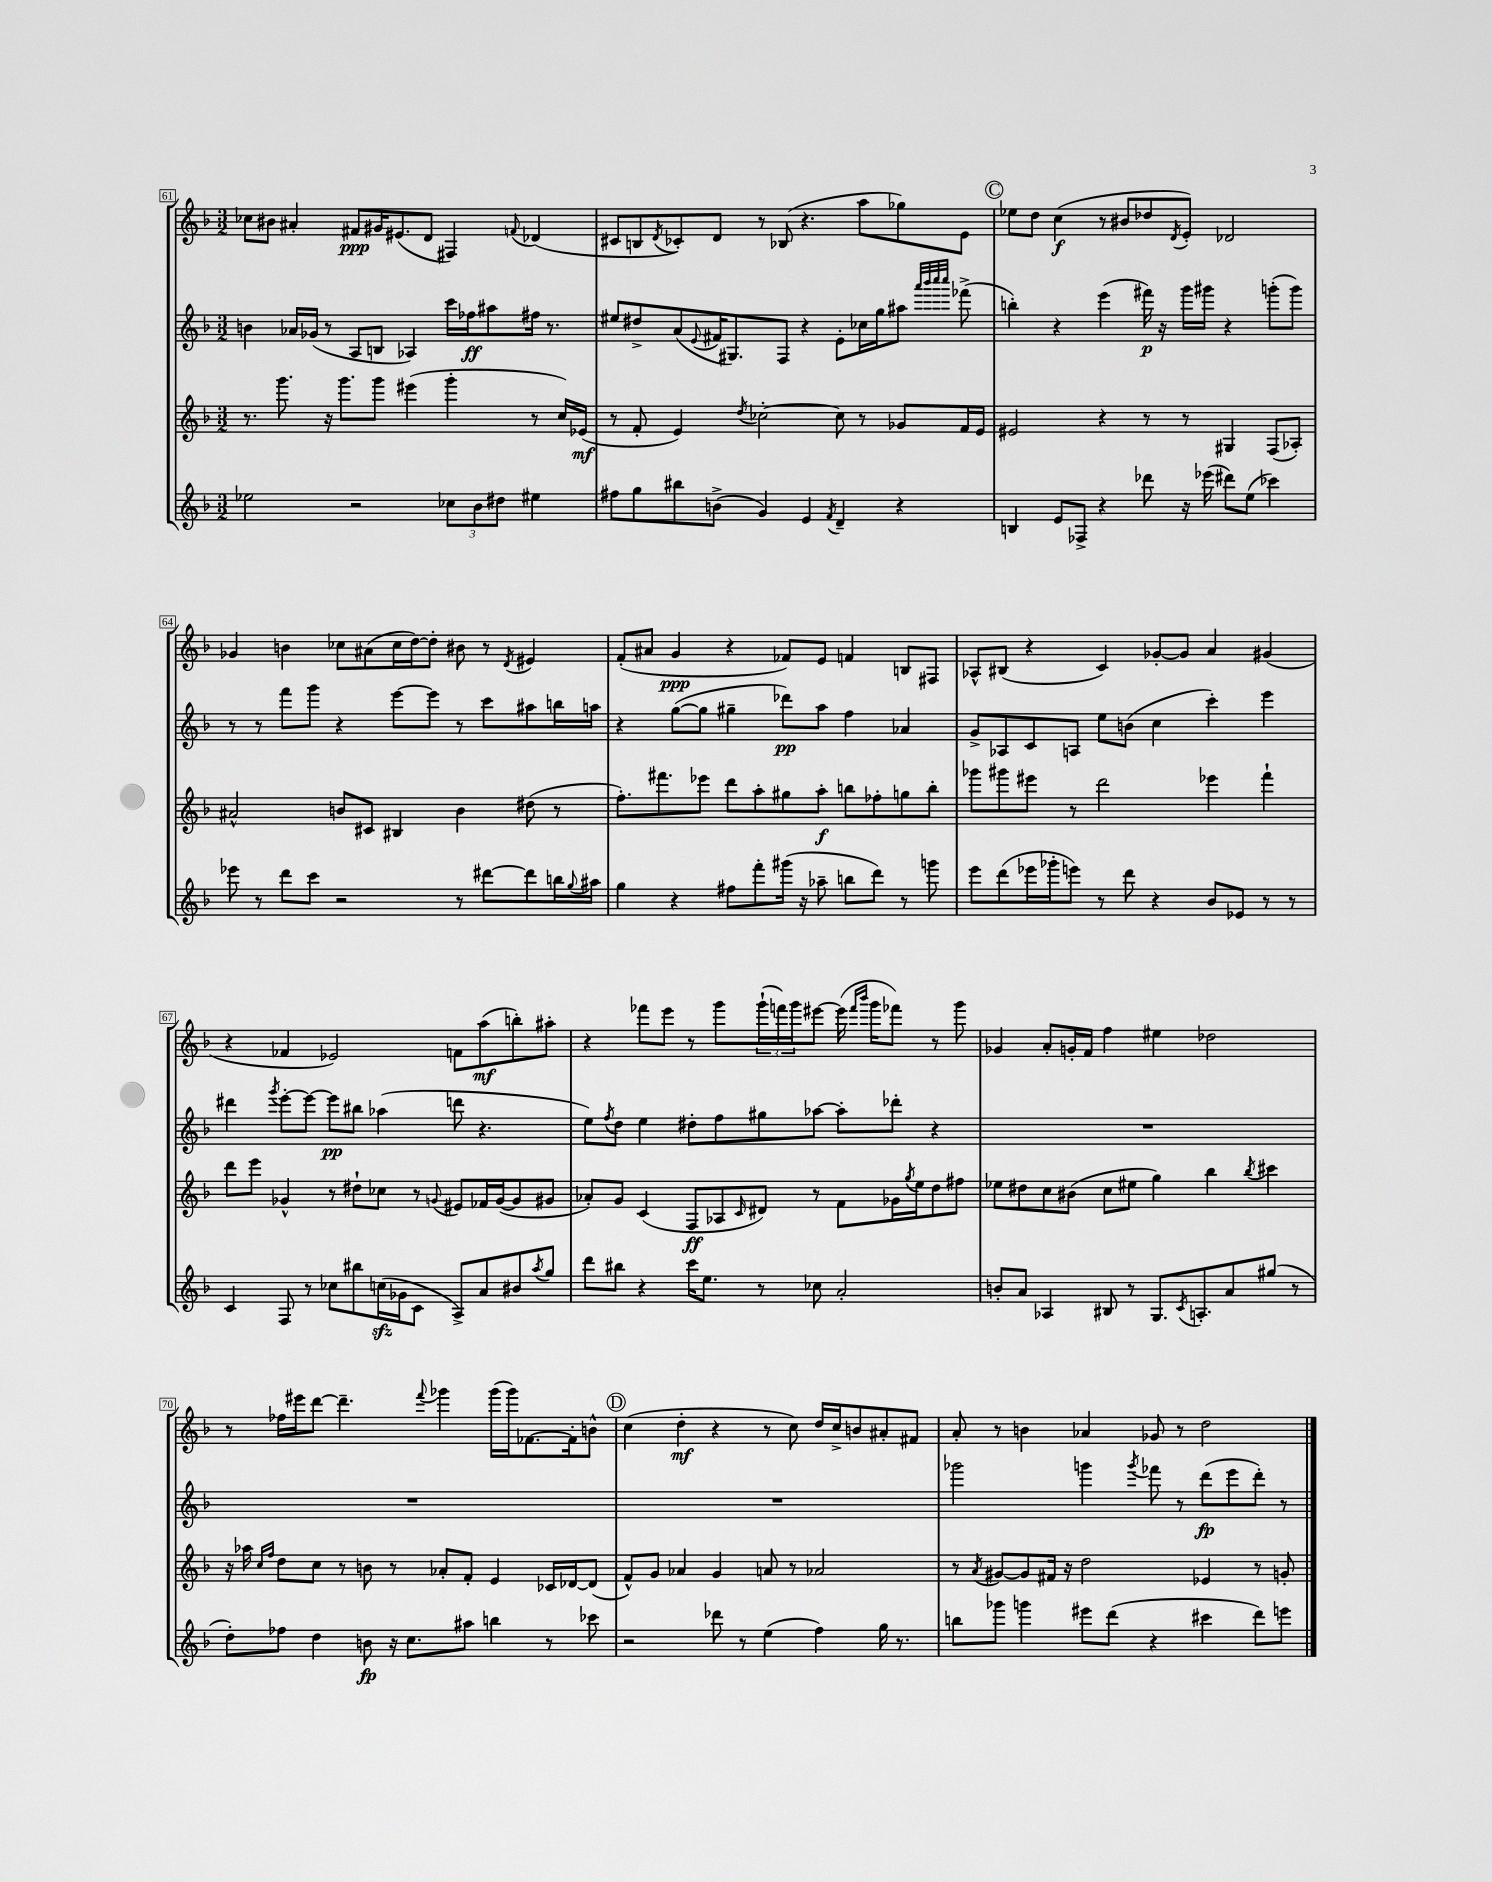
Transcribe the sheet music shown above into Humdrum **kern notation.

**kern	**kern	**kern	**kern
*staff4	*staff3	*staff2	*staff1
*clefG2	*clefG2	*clefG2	*clefG2
*k[b-]	*k[b-]	*k[b-]	*k[b-]
*M3/2	*M3/2	*M3/2	*M3/2
2ee-\	8.r	4b\	8cc-\L
.	.	.	8b#\J
.	8.ggg\	.	.
.	.	16a-/LL	4a#'/
.	.	(16g-/JJ	.
.	16r	8r	.
.	8.ggg\L	.	.
2r	.	8A/L	8f#/L
.	8ggg\J	8B/J	16g#/K
.	.	.	(8.e#/
.	(4eee#\	4A-/)	.
.	.	.	8d/J
12cc-\L	4ggg'\	16ccc\LL	4F#/)
.	.	16ff-\J	.
12b-\	.	.	.
.	.	8aa#\	.
12dd#\J	.	.	.
.	.	.	8qqf/
4ee#\	8r	16ff#\Jk	(4d-/
.	.	8.r	.
.	16cc/LL)	.	.
.	(16e-/JJ	.	.
=	=	=	=
8ff#\L	8r	8ee#/L	8c#/L
8gg\	8f'/	8dd#^/	8B/
.	.	.	8qd/
8bb#\	4e/)	(8a/	8c-'/)
.	.	8qqe/	.
(8b^\J	.	16f#/K	8d/J
.	.	8.G#/)	.
.	8qdd/	.	.
4g/)	[2cc-'\	.	8r
.	.	8F/J	(8B-/
4e/	.	4r	4.r
8qf/	.	.	.
4d~/	8cc-\]	8e'\L	.
.	8r	16cc-\L	8aa\L
.	.	16gg\J	.
4r	8g-/L	8aa#\J	8gg-\)
.	.	32qqaaa/LLL	.
.	.	32qqbbb-/	.
.	.	32qqcccc/	.
.	.	32qqcccc/JJJ	.
.	16f/L	(8fff-^\	8e\J
.	16e/JJ	.	.
=	=	=	=
4B/	2e#/	4bb'\)	8ee-\L
.	.	.	8dd\J
8e/L	.	4r	(4cc\
8F-^/J	.	.	.
4r	4r	(4eee\	8r
.	.	.	8b#/L
8ddd-\	8r	16fff#\)	8dd-/
.	.	16r	.
.	.	.	8qd/
16r	8r	16ggg\LL	8e'/J)
(16eee-\	.	16ggg#\JJ	.
8ddd#\L)	4G#/	4r	2d-/
(8ee\J	.	.	.
4ccc-\)	(8F/L	(8ggg'\L	.
.	8A-'/J)	8ggg\J)	.
=	=	=	=
8eee-\	2a#^^/	8r	4g-/
8r	.	8r	.
8ddd\L	.	8fff\L	4b\
8ccc\J	.	8ggg\J	.
2r	8b/L	4r	8cc-\L
.	8c#/J	.	(8a#\
.	4B#/	[8eee\L	16cc-\L
.	.	.	[16dd\J)
.	.	8eee\]J	8dd'\]J
8r	4b\	8r	8b#\
[8ddd#\L	.	8ccc\L	8r
.	.	.	8qd/
8ddd#\]	(8dd#\	8aa#\	4e#/
16bb\L	8r	16bb\L	.
8qqgg/	.	.	.
16aa#\JJ	.	16aa\JJ	.
=	=	=	=
4gg\	8.ff'\L)	4r	(8f'/L
.	.	.	8a#/J
.	8.fff#\	.	.
4r	.	([8gg\L	4g/
.	8eee-\J	8gg\]J	.
8ff#\L	8ddd\L	4gg#~\	4r
8fff'\	8aa'\	.	.
(16ggg#\Jk	8gg#\	8ddd-\L)	8f-/L)
16r	.	.	.
8aa-~\	8aa'\J	8aa\J	8e/J
8bb\L	8bb\L	4ff\	4f/
8ddd\J)	8ff-'\	.	.
8r	8gg\	4a-/	8B/L
8ggg\	8bb'\J	.	8F#/J
=	=	=	=
8eee\L	8ggg-\L	8g^/L	8A-^^/L
(8ddd\	8ggg#\	8A-/	(8B#/J
16eee-\L	8eee#\J	8c/	4r
16ggg-'\J	.	.	.
8eee\J)	8r	8A/J	.
8r	2ddd\	8ee\L	4c/)
8ddd\	.	(8b\J	.
4r	.	4cc\	[8g-'/L
.	.	.	8g-/]J
8b-/L	4eee-\	4ccc'\)	4a/
8e-/J	.	.	.
8r	4fff`\	4eee\	(4g#/
8r	.	.	.
=	=	=	=
4c/	8ddd\L	4ddd#\	4r
.	8eee\J	.	.
.	.	8qggg/	.
8F/	4g-^^/	[8eee'\L	4f-/
8r	.	8eee\_J	.
8cc-\L	8r	8eee\]L	2e-/)
8bb#\	8dd#`\L	8bb#\J	.
(16cc\L	8cc-\J	(4aa-\	.
16g-\J	.	.	.
8c\J	8r	.	.
.	8qqg/	.	.
8A^/L)	8e#/L	8ddd\	8f\L
8a/	16f-/L	4.r	(8aa\
.	([16g/J	.	.
8b#/	8g/]	.	8bb'\)
8qaa/	.	.	.
8gg/J	8g#/J	.	8aa#'\J
=	=	=	=
8ddd\L	8a-'/L)	8ee\L)	4r
.	.	8qff/	.
8bb#\J	8g/J	8dd\J	.
4r	(4c/	4ee\	8fff-\L
.	.	.	8eee\J
16ccc\LK	8F/L	8dd#'\L	8r
8.ee\J	.	.	.
.	8A-/	8ff\	8ggg\L
.	16qqc/	.	.
8r	8d#/J)	8gg#\	(24ggg`\L
.	.	.	24fff\)
.	.	.	24ggg\J
8cc-\	8r	[8aa-\J	[8eee#\J
2a'/	8f\L	8aa-'\]L	(16eee#\]
.	.	.	16qqfff/LL
.	.	.	16qqbbb-/JJ
.	.	.	16ggg\LK
.	16g-\L	8ddd-'\J	8fff-\J)
.	8qgg/	.	.
.	16ee\J	.	.
.	8dd\	4r	8r
.	8ff#\J	.	8ggg\
=	=	=	=
8b'/L	8ee-\L	1.r	4g-/
8a/J	8dd#\	.	.
4A-/	8cc\	.	8a'/L
.	(8b#\J	.	16g'/L
.	.	.	16f/JJ
8B#/	8cc\L	.	4ff\
8r	8ee#\J	.	.
8.G/L	4gg\)	.	4ee#\
8qc/	.	.	.
8.A'/	.	.	.
.	4bb-\	.	2dd-\
8a/	.	.	.
.	8qbb-/	.	.
(8gg#/J	4ccc#\	.	.
8r	.	.	.
=	=	=	=
8dd'\L)	16r	1.r	8r
.	16aa-\	.	.
.	16qqcc/LL	.	.
.	16qqff/JJ	.	.
8ff-\J	8dd\L	.	16ff-\LL
.	.	.	16eee#\J
4dd\	8cc\J	.	[8ddd\J
.	8r	.	4.ddd~\]
8b\	8b\	.	.
16r	8r	.	.
8.cc\L	.	.	.
.	.	.	8qqfff/
.	8a-'/L	.	4ggg-\
8aa#\J	8f'/J	.	.
4bb\	4e/	.	(16ggg-\LL
.	.	.	16ggg-\J)
.	.	.	[8.f-\
8r	16c-/LL	.	.
.	[16d-/J	.	16f-'\]k
8ccc-\	(8d-/]J	.	8b^^\J
=	=	=	=
2r	8f^^/L)	1.r	(4cc\
.	8g/J	.	.
.	4a-/	.	4dd'\
8ddd-\	4g/	.	4r
8r	.	.	.
(4ee\	8a/	.	8r
.	8r	.	8cc\)
4ff\)	2a-/	.	16dd/LL
.	.	.	16cc^/J
.	.	.	8b/
16gg\	.	.	8a#'/
8.r	.	.	.
.	.	.	8f#/J
=	=	=	=
8bb\L	8r	2ggg-\	8a'/
.	8qa/	.	.
8ggg-\J	[8g#/L	.	8r
4ggg\	8g#/]	.	4b\
.	16f#/Jk	.	.
.	16r	.	.
8eee#\L	2dd\	4ggg\	4a-/
(8ddd\J	.	.	.
.	.	8qggg/	.
4r	.	8fff-\	8g-/
.	.	8r	8r
4ccc#\	4e-/	(8ddd\L	2dd\
.	.	8eee\	.
8ddd\L)	8r	8ddd'\J)	.
8eee\J	8g'/	8r	.
==	==	==	==
*-	*-	*-	*-
